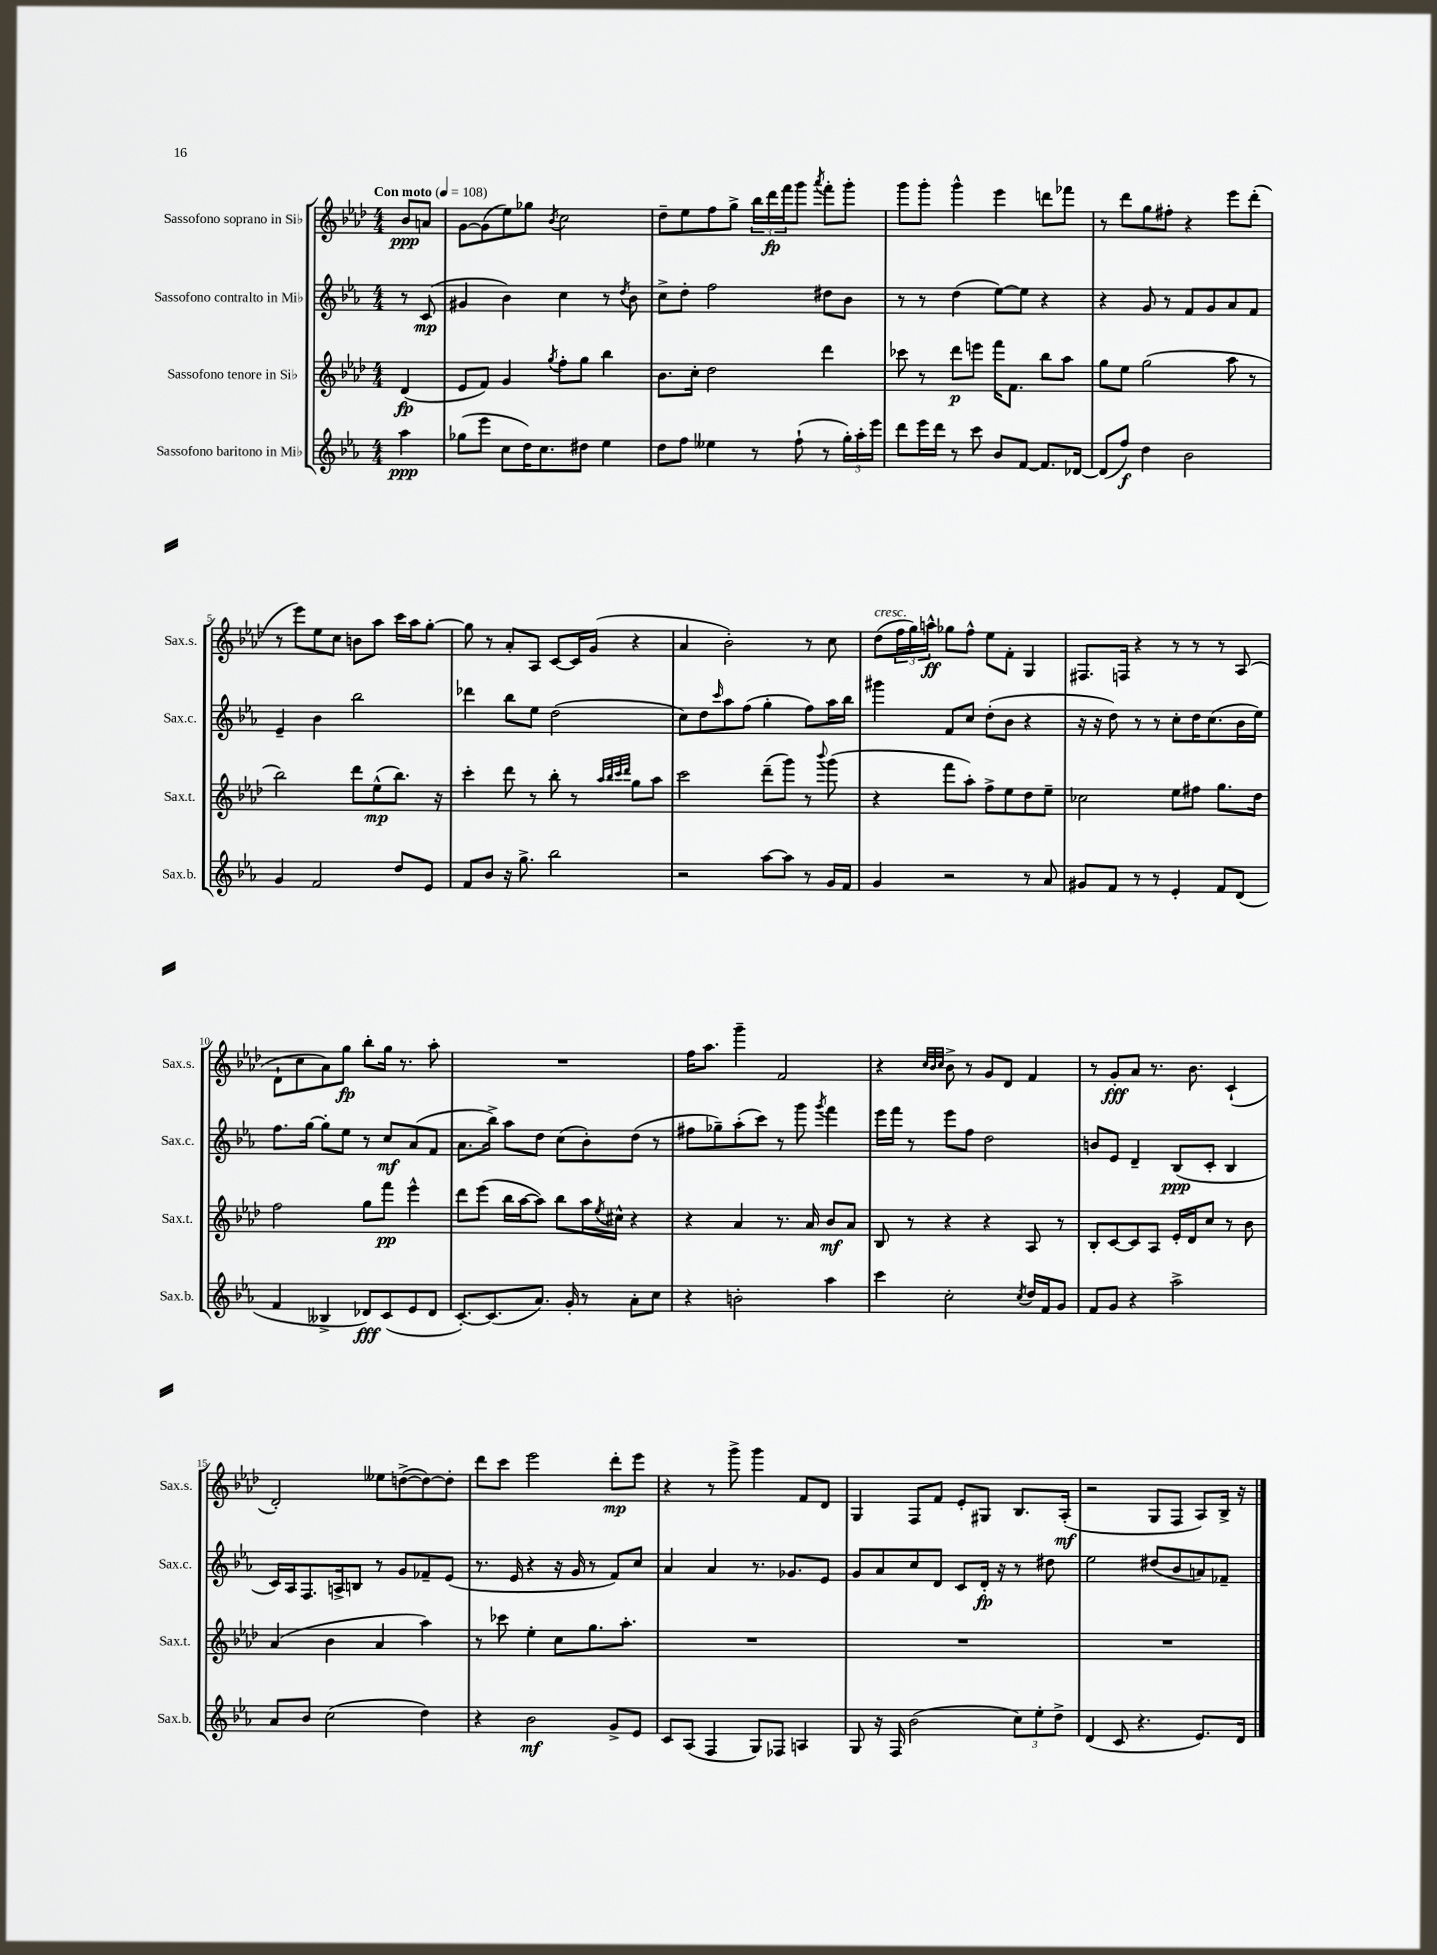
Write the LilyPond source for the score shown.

<<
\new StaffGroup <<
\new Staff = "s0" \with { instrumentName = "Sassofono soprano in Sib" shortInstrumentName = "Sax.s." } {
    \clef treble \key aes \major \numericTimeSignature \time 4/4 \partial 4 \tempo "Con moto" 4 = 108
    bes'8\ppp a'8 |
    g'8~ g'8( ees''8) ges''8 \acciaccatura { bes'8 } c''2 |
    des''8-- ees''8 f''8 g''8-> \tuplet 3/2 { bes''16 des'''16\fp f'''16 } g'''8 \acciaccatura { aes'''8 } f'''8-. g'''8-. |
    g'''8 g'''8-. g'''4-^ ees'''4 d'''8 fes'''8 |
    r8 des'''8 g''8 fis''8-. r4 ees'''8 des'''8-.( |
    r8 ees'''8) ees''8 c''8 b'8 aes''8 c'''16 aes''16 g''8~-. |
    g''8 r8 aes'8-. aes8 c'8~ c'16 g'16( r4 |
    aes'4 bes'2-.) r8 c''8 |
    des''8^\markup { \italic "cresc." }( \tuplet 3/2 { f''16 g''16) a''16-^\ff } ges''8 f''8-^ ees''8 f'8-. g4 |
    fis8. f16 r4 r8 r8 r8 aes8( |
    des'8-! c''8 aes'8) g''8\fp bes''8-. g''16 r8. aes''8-. |
    R1 |
    f''16 aes''8. g'''4-- f'2 |
    r4 \grace { c''32 bes'32 c''32 } bes'8-> r8 g'8 des'8 f'4 |
    r8 g'8-.\fff aes'8 r8. bes'8. c'4-!( |
    des'2-.) eeses''8 d''8~->( d''8~) d''8-. |
    des'''8 c'''8 ees'''2 des'''8-.\mp ees'''8 |
    r4 r8 g'''8-> g'''4 f'8 des'8 |
    g4 f8 f'8 ees'8-. gis8 bes8. aes16-.\mf( |
    r2 g8 f8 aes8) bes16-> r16 \bar "|." |
}
\new Staff = "s1" \with { instrumentName = "Sassofono contralto in Mib" shortInstrumentName = "Sax.c." } {
    \clef treble \key ees \major \numericTimeSignature \time 4/4 \partial 4
    r8 c'8\mp( |
    gis'4 bes'4) c''4 r8 \acciaccatura { d''8 } bes'8 |
    c''8-> d''8-. f''2 dis''8 bes'8 |
    r8 r8 d''4( ees''8~) ees''8 r4 |
    r4 g'8 r8 f'8 g'8 aes'8 f'8 |
    ees'4-- bes'4 bes''2 |
    des'''4 bes''8 ees''8 d''2( |
    c''8) d''8 \grace { c'''16 } aes''8 f''8( g''4-. f''8) aes''16 bes''16 |
    gis'''4 f'8 c''8 d''8-.( bes'8 r4 |
    r16 r16 d''8) r8 r8 c''8-. d''16 c''8.( bes'16 ees''16) |
    f''8. g''16~ g''8-. ees''8 r8 c''8\mf aes'8( f'8 |
    aes'8. bes''16->) aes''8 d''8 c''8( bes'8-.) d''8( r8 |
    fis''8 ges''8--) aes''8-.( c'''8) r8 g'''8 \acciaccatura { g'''8 } f'''4 |
    ees'''16 f'''16 r8 ees'''8 f''8 d''2 |
    b'8 ees'8 d'4-- bes8\ppp( c'8-. bes4 |
    c'16) aes16 f8. a16-> b8 r8 g'8 fes'8-- ees'8( |
    r8. ees'16 r4 r16 g'16 r8 f'8) c''8 |
    aes'4 aes'4 r8. ges'8. ees'8 |
    g'8 aes'8 c''8 d'8 c'8 d'16-.\fp r16 r8 dis''8 |
    ees''2 dis''8( bes'8 a'8) fes'8-- \bar "|." |
}
\new Staff = "s2" \with { instrumentName = "Sassofono tenore in Sib" shortInstrumentName = "Sax.t." } {
    \clef treble \key aes \major \numericTimeSignature \time 4/4 \partial 4
    des'4\fp( |
    ees'8 f'8) g'4 \acciaccatura { g''8 } f''8-. g''8 bes''4 |
    bes'8. c''16-. des''2 des'''4 |
    ces'''8 r8 des'''8\p e'''8 f'''16 f'8. bes''8 aes''8 |
    g''8 ees''8 g''2( aes''8 r8 |
    bes''2) des'''8 ees''8-^\mp( bes''8.) r16 |
    c'''4-. des'''8 r8 bes''8-. r8 \grace { aes''32 bes''32 c'''32 des'''32 } g''8 aes''8 |
    c'''2 des'''8--( g'''8) r8 \appoggiatura { bes'''8 } g'''8( |
    r4 f'''8 aes''8-.) f''8-> ees''8 des''8 ees''8-- |
    ces''2 ees''8 fis''8 g''8. des''16 |
    f''2 g''8 f'''8\pp ees'''4-^ |
    des'''8 ees'''8( bes''16 aes''16~ aes''8) bes''8 aes''16 \acciaccatura { ees''8 } cis''16-^ r4 |
    r4 aes'4 r8. aes'16 bes'8\mf aes'8 |
    bes8 r8 r4 r4 aes8 r8 |
    bes8-. c'8~ c'8 aes8 ees'16-. des'16 c''8 r8 bes'8 |
    aes'4( bes'4 aes'4 aes''4) |
    r8 ces'''8 ees''4-. c''8 g''8. aes''8.-. |
    R1 |
    R1 |
    R1 \bar "|." |
}
\new Staff = "s3" \with { instrumentName = "Sassofono baritono in Mib" shortInstrumentName = "Sax.b." } {
    \clef treble \key ees \major \numericTimeSignature \time 4/4 \partial 4
    aes''4\ppp |
    ges''8( ees'''8 c''8 d''16) c''8. dis''8 ees''4 |
    d''8 f''8 eeses''4 r8 f''8-!( r8 \tuplet 3/2 { g''16-.) aes''16-. ees'''16 } |
    d'''8 ees'''16 d'''16 r8 c'''8 bes'8 f'8~ f'8. des'16~ |
    des'8( f''8\f) d''4 bes'2 |
    g'4 f'2 d''8 ees'8 |
    f'8 bes'8 r16 g''8.-> bes''2 |
    r2 aes''8~ aes''8 r8 g'16 f'16 |
    g'4 r2 r8 aes'8 |
    gis'8 f'8 r8 r8 ees'4-. f'8 d'8( |
    f'4 beses4-> des'8\fff) c'8( ees'8 des'8 |
    c'8.~-.) c'8.( aes'8.) g'16-. r8 aes'8-. c''8 |
    r4 b'2-. aes''4 |
    c'''4 c''2-. \acciaccatura { c''8 } d''16 f'16 g'8 |
    f'8 g'8 r4 aes''2-> |
    aes'8 bes'8 c''2( d''4) |
    r4 bes'2\mf g'8-> ees'8 |
    c'8 aes8( f4 g8) fes8 a4 |
    g8 r16 f16 bes'2( \tuplet 3/2 { c''8) ees''8-. d''8-> } |
    d'4( c'8 r4. ees'8.) d'16 \bar "|." |
}
>>
>>
